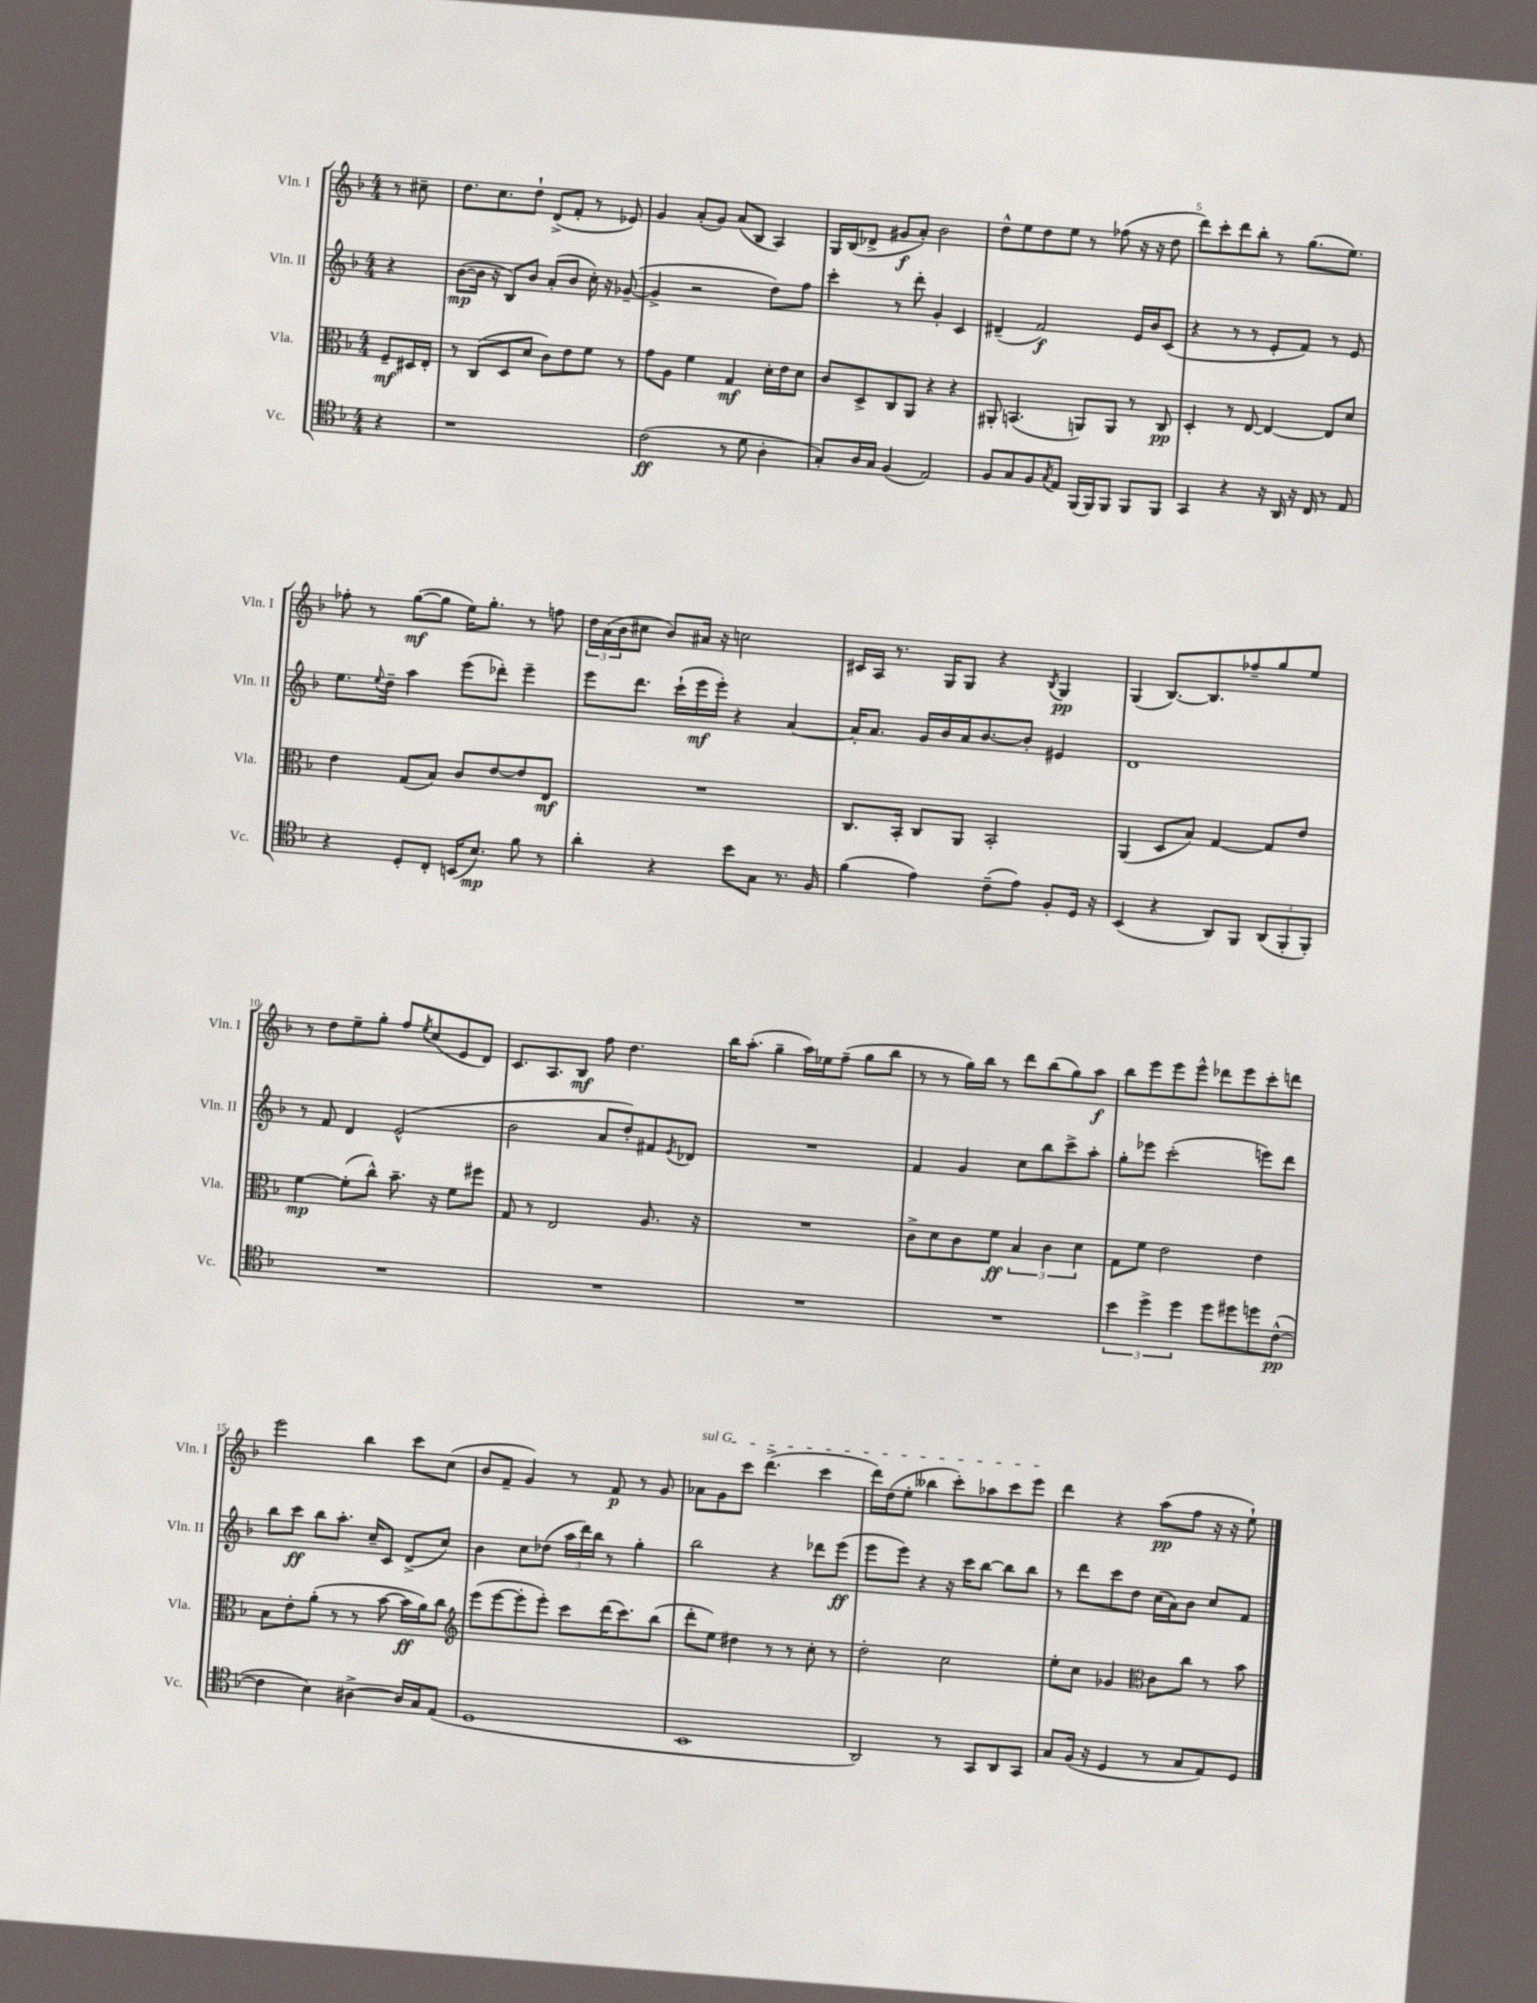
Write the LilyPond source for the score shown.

<<
\new StaffGroup <<
\new Staff = "s0" \with { instrumentName = "Vln. I" shortInstrumentName = "Vln. I" } {
    \clef treble \key f \major \numericTimeSignature \time 4/4 \partial 4
    r8 cis''8-- |
    d''8. c''8. d''8-! d'8->( f'8-. r8 ees'8) |
    g'4 a'8-.( g'8) a'8( bes8 a4) |
    g16 bes16( des'8-> gis'8\f a'8-.) bes'2 |
    d''8-^ e''8 d''8 e''8 r8 fes''8( r16 r16 d''8 |
    d'''8) c'''8-. d'''8 bes''8-. r8 g''8.( e''8.) |
    fes''8-. r8 g''8~\mf( g''8 e''16) g''8.-. r8 f''8 |
    \tuplet 3/2 { d''16 a'16( bes'16 } cis''8 bes'8) ais'16 r16 c''2 |
    cis'16 a16 r8. g16 g8 r4 \acciaccatura { bes8 } g4\pp |
    g4( bes8.~) bes8. fes''8-- g''8 e''8 |
    r8 d''8 e''8-- g''8-. f''8 \acciaccatura { e''8 } c''8( e'8 d'8) |
    c'8. a8. bes8\mf f''8 d''4. |
    bes''16 a''8.-.( g''4-- a''16) ees''16 f''8--( g''8 bes''8 |
    r8 r8 g''16) bes''16 r8 d'''8 bes''8( g''8) a''8\f |
    bes''8 e'''8 e'''8 e'''8-^ des'''8 e'''8 c'''8-. d'''8 |
    e'''2 bes''4 c'''8 c''8( |
    bes'8 f'8-- g'4) r8 f'8\p r8 g'8 |
    \once \override TextSpanner.bound-details.left.text = \markup { \italic "sul G" } aes'8\startTextSpan g'8 c'''8 d'''4.->( c'''4 |
    d'''16) d''16( e''8-. beses''4 c'''8-.) aes''8 c'''8 e'''8\stopTextSpan |
    d'''4 r4 a''8\pp( f''8 r16 r16 e''8-!) \bar "|." |
}
\new Staff = "s1" \with { instrumentName = "Vln. II" shortInstrumentName = "Vln. II" } {
    \clef treble \key f \major \numericTimeSignature \time 4/4 \partial 4
    r4 |
    bes'8~\mp( bes'16 r16 bes8) bes'8 a'8-.( bes'8 c''16-.) r16 ges'8~--( |
    ges'4-> r2 d''8) f''8 |
    c'''4-. r8 d'''8-. g'4-. c'4 |
    dis'4--( f'2\f) e'16 bes'16 c'8( |
    r4 r8 r8 e'8-. f'8) r8 e'8 |
    e''8. \appoggiatura { e''8 } d''16-- a''4 e'''8( des'''8-.) e'''4-- |
    e'''8 d'''8. c'''16-!( e'''16\mf e'''16-.) r4 a'4~ |
    a'16-. a'8. g'16 bes'16 a'16 bes'8.~ bes'8-. eis'4 |
    d'1 |
    r8 f'8 d'4 e'2-^( |
    bes'2 a'8 d''8-.) fis'8 \acciaccatura { e'8 } des'8 |
    R1 |
    f'4 g'4 c''8 bes''8 c'''8-> a''8-. |
    g''8-. ees'''8 c'''2-.( e'''8) d'''8 |
    bes''8 c'''8\ff bes''8 a''8.-. c''16-- c'8 d'8->( c''8) |
    bes'4 c''8 des''8( \tuplet 3/2 { a''16 d'''16) bes''16 } r8 g''4-. |
    bes''2 r4 des'''8 e'''8\ff( |
    e'''8 e'''8) r4 r16 c'''16 bes''8~ bes''8 bes''8 |
    r8 d'''8 c'''8 d''8 c''16( a'16) bes'8 c''8 f'8 \bar "|." |
}
\new Staff = "s2" \with { instrumentName = "Vla." shortInstrumentName = "Vla." } {
    \clef alto \key f \major \numericTimeSignature \time 4/4 \partial 4
    f8--\mf dis16 e16-. |
    r8 c8( d8 d'8 c'8) e'8 f'8 r8 |
    g'8 a8 f'4 g4\mf d'16-. e'16 d'8 |
    c'8 d8-> c8 a,8 r4 r4 |
    ais,8-. b,4.( a,8) a,8 r8 c8\pp |
    d4-. r8 e8~ e4~ e8 d'8 |
    e'4 g8( bes8) c'8 e'8~ e'8 e8\mf |
    R1 |
    c8. bes,16-. c8 a,8 bes,2-. |
    a,4( d8 bes8) g4~ g8 e'8 |
    f'4~\mp f'8-.( c''8-^) bes'8.-- r16 f'8 fis''8 |
    g8 r8 e2 a8. r16 |
    R1 |
    c'8-> d'8 c'8 f'8\ff \tuplet 3/2 { bes4 c'4 d'4 } |
    g8 f'8 e'2 e'4 |
    bes8 e'8-. a'8-.( r8 r8 bes'8~ bes'16\ff a'16) c''8 |
    \clef treble e'''8( e'''8~ e'''8-. e'''8-.) c'''8 d'''16( c'''8.) bes''8( |
    d'''8-. e''8) dis''4 r8 r8 c''8-. r8 |
    d''2-. c''2 |
    e''8-. c''8 ges'4 \clef alto c'8 c''8 r8 bes'8 \bar "|." |
}
\new Staff = "s3" \with { instrumentName = "Vc." shortInstrumentName = "Vc." } {
    \clef tenor \key f \major \numericTimeSignature \time 4/4 \partial 4
    r4 |
    r1 |
    c'2\ff( r8 d'8 a4-. |
    g8-.) a16 g16 f4( e2) |
    f8 g8 f8 \acciaccatura { g8 } e8 f,16( f,16) f,8 f,8 f,8 |
    g,4 r4 r16 a,16 r16 c16 r8 e8 |
    r4 d8-. c8-. b,16( bes8.\mp) f'8 r8 |
    a'4-. r4 bes'8 g8 r8. f16 |
    f'4( e'4) c'8--( e'8) f8-. d16 r16 |
    bes,4( r4 a,8) f,8 \tuplet 3/2 { a,8( f,8-. f,8-.) } |
    R1 |
    R1 |
    R1 |
    R1 |
    \tuplet 3/2 { bes'4 d''4-> d''4 } d''8 dis''8 d''8 c'8~-^\pp( |
    c'4 bes4) ais4~-> ais16 g16 e8( |
    d1 |
    bes,1 |
    a,2) r8 g,8 a,8 g,8 |
    g8 f16( r16 d4 r8 g8 e8) d8 \bar "|." |
}
>>
>>
\layout { \context { \Score \override BarNumber.break-visibility = ##(#f #t #t) barNumberVisibility = #(every-nth-bar-number-visible 5) } }
